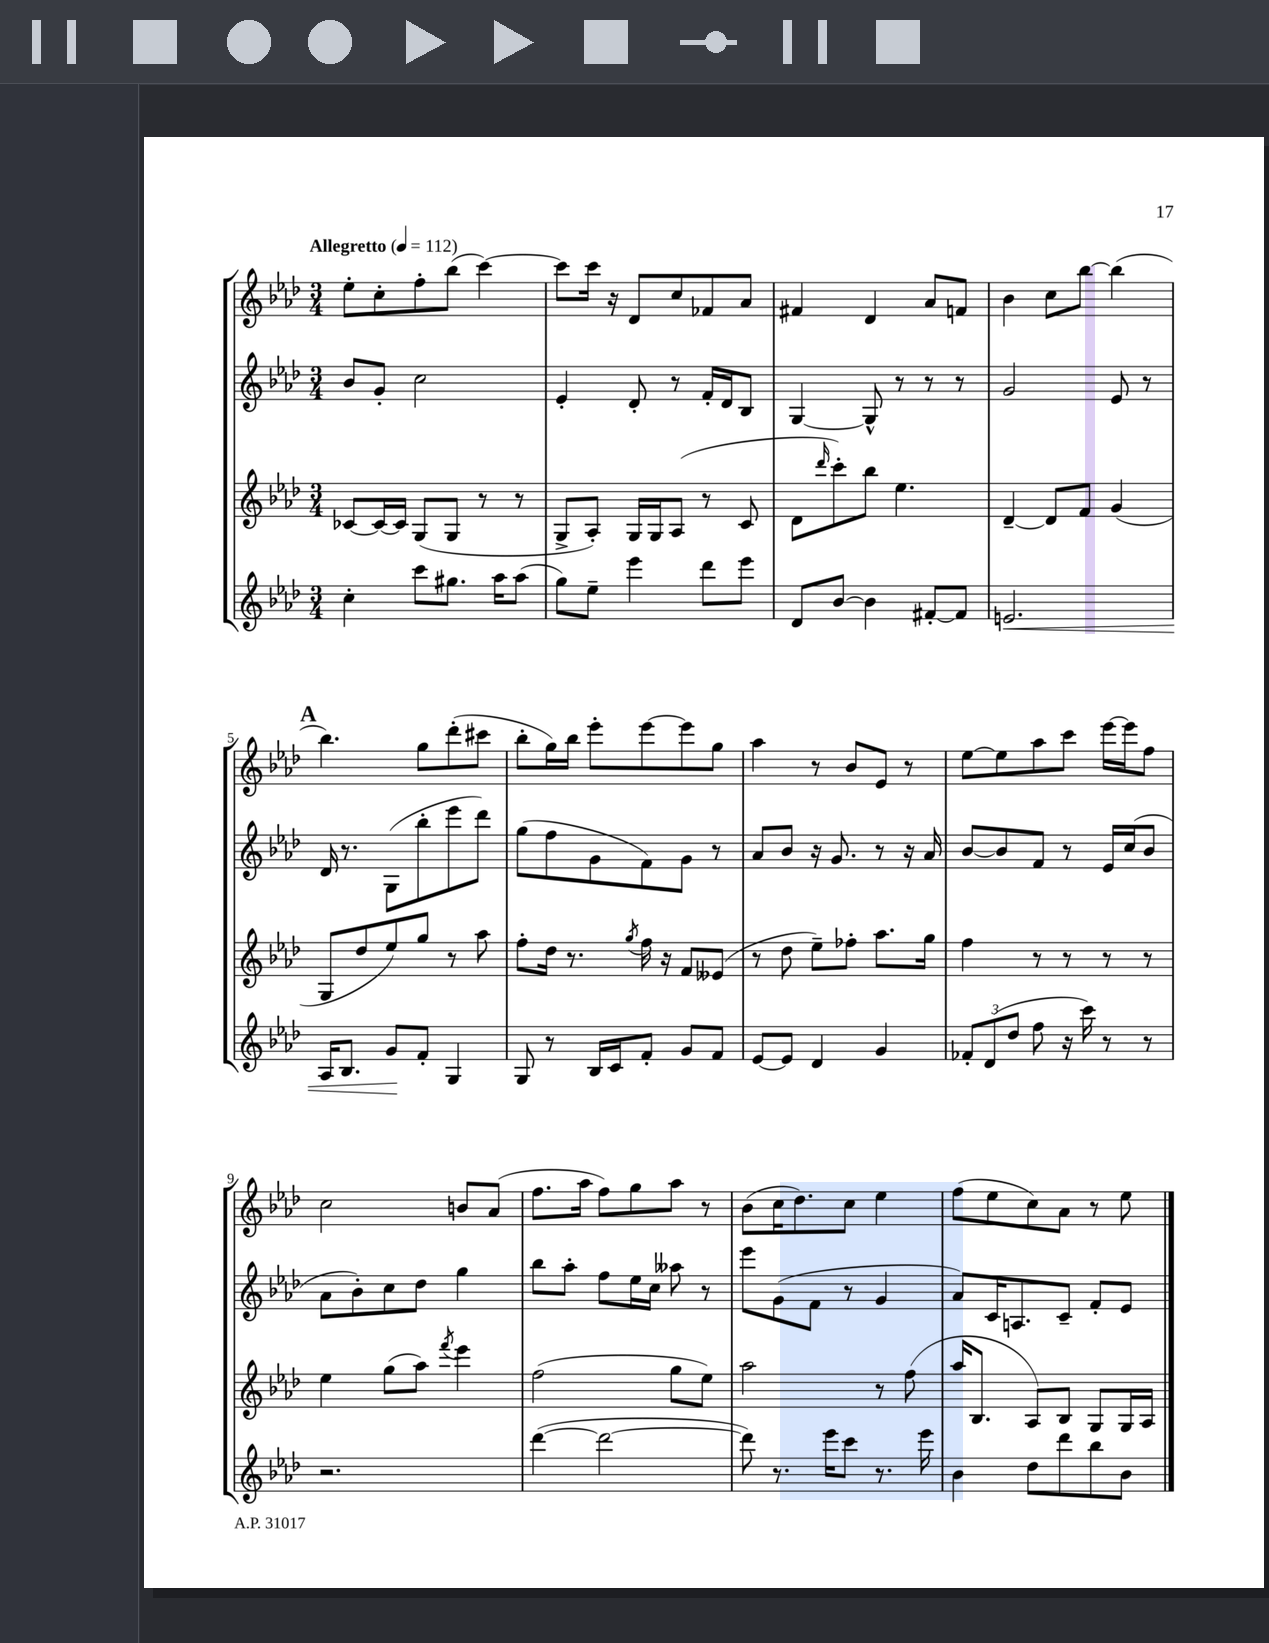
<<
\new StaffGroup <<
\new Staff = "s0" {
    \clef treble \key aes \major \numericTimeSignature \time 3/4 \tempo "Allegretto" 4 = 112
    ees''8-. c''8-. f''8-. bes''8( c'''4~) |
    c'''8 c'''16 r16 des'8 c''8 fes'8 aes'8 |
    fis'4 des'4 aes'8 f'8 |
    bes'4 c''8 bes''8~ bes''4( |
    \mark \markup { \bold "A" } bes''4.) g''8 des'''8-.( cis'''8 |
    bes''8-. g''16) bes''16 ees'''8-. ees'''8~ ees'''8 g''8 |
    aes''4 r8 bes'8 ees'8 r8 |
    ees''8~ ees''8 aes''8 c'''8 ees'''16~ ees'''16 f''8 |
    c''2 b'8 aes'8( |
    f''8. aes''16 f''8) g''8 aes''8 r8 |
    bes'8( c''16 des''8.) c''8 ees''4 |
    f''8( ees''8 c''8) aes'8 r8 ees''8 \bar "|." |
}
\new Staff = "s1" {
    \clef treble \key aes \major \numericTimeSignature \time 3/4
    bes'8 g'8-. c''2 |
    ees'4-. des'8-. r8 f'16-. des'16 bes8 |
    g4~ g8-^ r8 r8 r8 |
    g'2 ees'8 r8 |
    \mark \markup { \bold "A" } des'16 r8. g8( bes''8-. ees'''8 des'''8) |
    g''8( f''8 g'8 f'8) g'8 r8 |
    aes'8 bes'8 r16 g'8. r8 r16 aes'16 |
    bes'8~ bes'8 f'8 r8 ees'16 c''16( bes'8 |
    aes'8 bes'8-.) c''8 des''8 g''4 |
    bes''8 aes''8-. f''8 ees''16 c''16 aeses''8 r8 |
    ees'''8 g'8( f'8 r8 g'4 |
    aes'8) c'16 a8. c'8-- f'8-. ees'8 \bar "|." |
}
\new Staff = "s2" {
    \clef treble \key aes \major \numericTimeSignature \time 3/4
    ces'8~ ces'16~ ces'16 g8( g8 r8 r8 |
    g8-> aes8-.) g16 g16 aes8( r8 c'8 |
    des'8 \grace { des'''16 } c'''8-.) bes''8 ees''4. |
    des'4~-- des'8 f'8 g'4( |
    \mark \markup { \bold "A" } g8 des''8 ees''8) g''8 r8 aes''8 |
    f''8-. des''16 r8. \acciaccatura { g''8 } f''16 r16 f'8 eeses'8( |
    r8 des''8 ees''8--) fes''8-. aes''8. g''16 |
    f''4 r8 r8 r8 r8 |
    ees''4 g''8( aes''8) \acciaccatura { f'''8 } ees'''4 |
    f''2( g''8 ees''8) |
    aes''2 r8 f''8( |
    aes''16 bes8. aes8) bes8 g8 g16 aes16 \bar "|." |
}
\new Staff = "s3" {
    \clef treble \key aes \major \numericTimeSignature \time 3/4
    c''4-. c'''8 gis''8. aes''16 aes''8( |
    g''8) ees''8-- ees'''4 des'''8 ees'''8 |
    des'8 bes'8~ bes'4 fis'8~-. fis'8 |
    e'2.\< |
    \mark \markup { \bold "A" } aes16 bes8. g'8\! f'8-. g4 |
    g8 r8 bes16 c'16 f'8-. g'8 f'8 |
    ees'8~ ees'8 des'4 g'4 |
    \tuplet 3/2 { fes'8-. des'8( des''8 } f''8 r16 c'''16) r8 r8 |
    r2. |
    des'''4~( des'''2~ |
    des'''8) r8. ees'''16 c'''8 r8. ees'''16 |
    bes'4 des''8 des'''8 bes''8 bes'8 \bar "|." |
}
>>
>>
